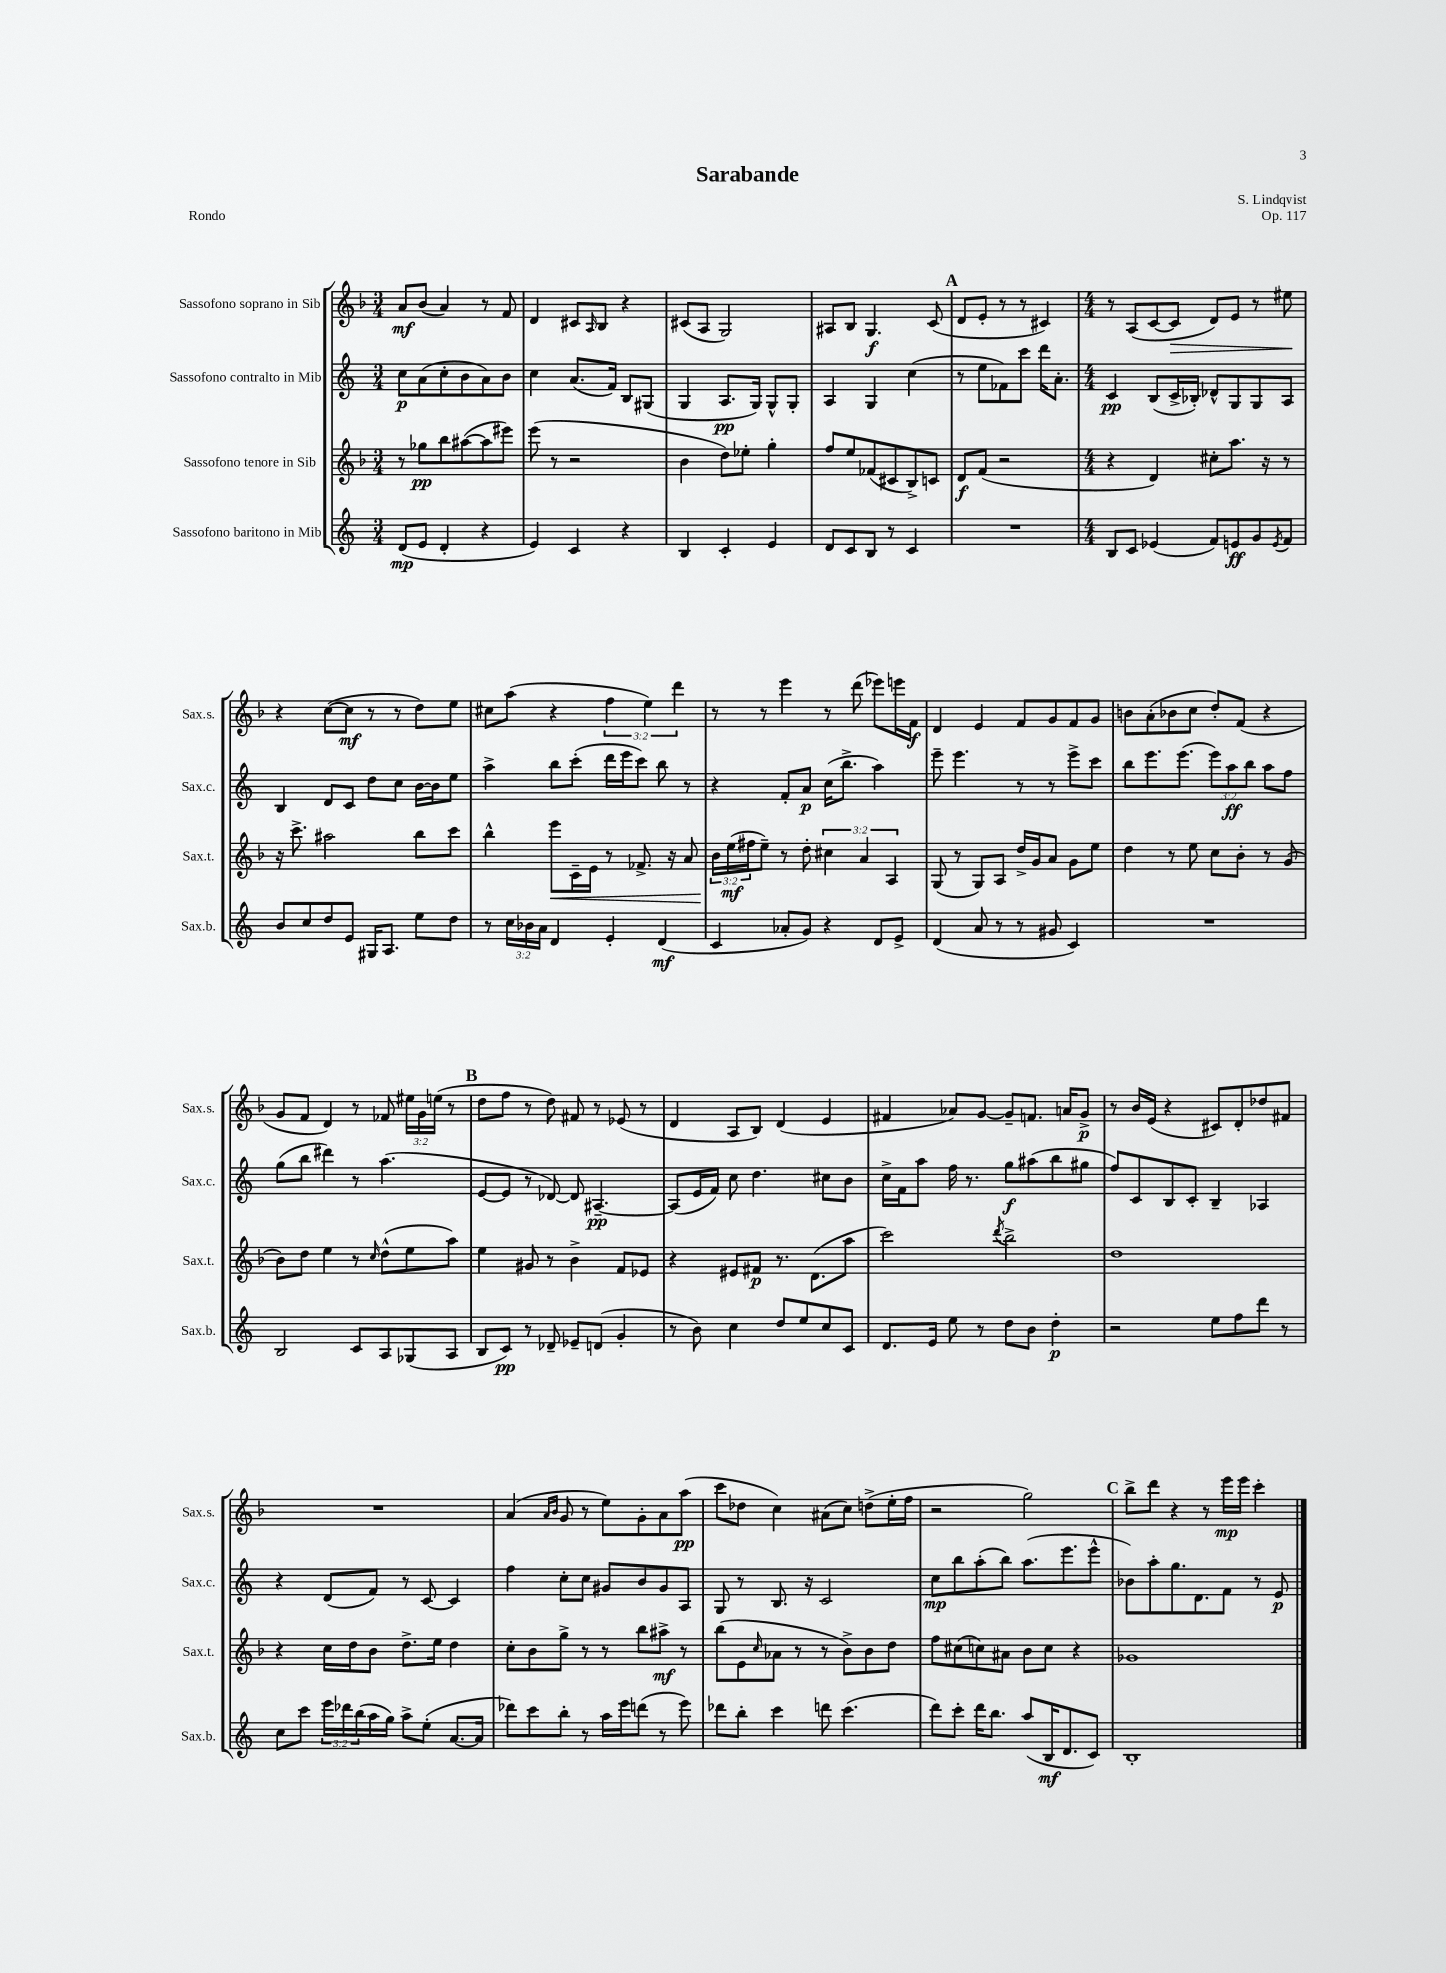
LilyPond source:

\header { title = "Sarabande" composer = "S. Lindqvist" opus = "Op. 117" piece = "Rondo" }
<<
\new StaffGroup <<
\new Staff = "s0" \with { instrumentName = "Sassofono soprano in Sib" shortInstrumentName = "Sax.s." } {
    \clef treble \key f \major \numericTimeSignature \time 3/4 \override Staff.TupletNumber.text = #tuplet-number::calc-fraction-text
    a'8\mf bes'8( a'4) r8 f'8 |
    d'4 cis'8 \grace { a16 } bes8 r4 |
    cis'8( a8 g2) |
    ais8 bes8 g4.\f c'8( |
    \mark \markup { \bold "A" } d'8 e'8-. r8 r8 cis'4) |
    \numericTimeSignature \time 4/4 r8 a8( c'8~ c'8\> d'8) e'8 r8 eis''8\! |
    r4 c''8~( c''8\mf r8 r8 d''8) e''8 |
    cis''8 a''8( r4 \tuplet 3/2 { f''4 e''4) d'''4 } |
    r8 r8 e'''4 r8 d'''8( ees'''8) e'''16 f'16\f |
    d'4 e'4 f'8 g'8 f'8 g'8 |
    b'8 a'8-.( bes'8 c''8 d''8-.) f'8( r4 |
    g'8 f'8 d'4) r8 fes'8 \tuplet 3/2 { eis''16 g'16 e''16( } r8 |
    \mark \markup { \bold "B" } d''8 f''8 r8 d''8) fis'8 r8 ees'8( r8 |
    d'4 a8 bes8) d'4( e'4 |
    fis'4 aes'8) g'8~ g'8-- f'8. a'16 g'8->\p |
    r8 bes'16 e'16( r4 cis'8) d'8-. des''8 fis'8 |
    R1 |
    a'4( \grace { a'16 bes'16 } g'8 r8 e''8) g'8-. a'8 a''8\pp( |
    c'''8 des''8 c''4) ais'8( c''8) d''8->( e''16-. f''16 |
    r2 g''2) |
    \mark \markup { \bold "C" } bes''8-> d'''8 r4 r8 e'''16\mp e'''16 c'''4-. \bar "|." |
}
\new Staff = "s1" \with { instrumentName = "Sassofono contralto in Mib" shortInstrumentName = "Sax.c." } {
    \clef treble \key c \major \numericTimeSignature \time 3/4 \override Staff.TupletNumber.text = #tuplet-number::calc-fraction-text
    c''8\p a'8( c''8-. b'8 a'8) b'8 |
    c''4 a'8.( f'16) b8 gis8( |
    g4 a8.\pp g16) g8-^ g8-. |
    a4 g4 c''4( |
    \mark \markup { \bold "A" } r8 e''8 fes'8) c'''8 d'''16 a'8.-. |
    \numericTimeSignature \time 4/4 c'4\pp b8( c'16-> bes16-.) des'8-^ g8 g8 a8 |
    b4 d'8 c'8 d''8 c''8 b'16~ b'16 e''8 |
    a''4-> b''8 c'''8-.( d'''16 e'''16 c'''8) b''8 r8 |
    r4 f'8-. a'8\p c''16( b''8.-> a''4) |
    e'''8-- e'''4. r8 r8 e'''8-> c'''8 |
    b''8 e'''8. e'''8.( \tuplet 3/2 { e'''8) a''8\ff b''8 } a''8 f''8 |
    g''8( b''8 dis'''4) r8 a''4.( |
    \mark \markup { \bold "B" } e'8~ e'8 r8 des'8~) des'8 ais4.~--\pp |
    ais8( e'16 f'16) c''8 d''4. cis''8 b'8 |
    c''16-> f'16 a''8 f''16 r8. g''8\f ais''8( b''8 gis''8 |
    f''8) c'8 b8 c'8-. b4-- aes4 |
    r4 d'8( f'8) r8 c'8~ c'4 |
    f''4 c''8-. c''8 gis'8 b'8 gis'8 a8 |
    g8 r8 b8. r16 c'2 |
    c''8\mp b''8 a''8-.( b''8) a''8.( e'''8. e'''8-^ |
    \mark \markup { \bold "C" } bes'8) a''8-. g''8. d'8. f'8 r8 e'8\p \bar "|." |
}
\new Staff = "s2" \with { instrumentName = "Sassofono tenore in Sib" shortInstrumentName = "Sax.t." } {
    \clef treble \key f \major \numericTimeSignature \time 3/4 \override Staff.TupletNumber.text = #tuplet-number::calc-fraction-text
    r8 ges''8\pp bes''8 ais''8~( ais''8 eis'''8) |
    e'''8( r8 r2 |
    bes'4 d''8) ees''8-. g''4-. |
    f''8 e''8 fes'8( cis'8 bes8->) c'8 |
    \mark \markup { \bold "A" } d'8\f f'8( r2 |
    \numericTimeSignature \time 4/4 r4 d'4) cis''8-. a''8. r16 r8 |
    r16 c'''8.-> ais''2 bes''8 c'''8 |
    bes''4-^ e'''8\< c'16-- e'16 r8 fes'8.-> r16 a'8 |
    \tuplet 3/2 { bes'16\! e''16\mf( fis''16 } e''8--) r8 d''8-. \tuplet 3/2 { cis''4 a'4 a4 } |
    g8( r8 g8) a8 d''16-> g'16 a'8 g'8 e''8 |
    d''4 r8 e''8 c''8 bes'8-. r8 g'8( |
    bes'8) d''8 e''4 r8 \grace { c''16 } d''8-^( e''8 a''8) |
    \mark \markup { \bold "B" } e''4 gis'8 r8 bes'4-> f'8 ees'8 |
    r4 eis'8 fis'8\p r8. d'8.( a''8 |
    c'''2) \acciaccatura { d'''8 } bes''2-> |
    d''1 |
    r4 c''16 d''16 bes'8 d''8.-> e''16 d''4 |
    c''8-. bes'8 g''8-> r8 r8 bes''8 ais''8->\mf r8 |
    bes''8( e'8 \grace { c''16 } aes'8 r8 r8 bes'8->) bes'8 d''8 |
    f''8 cis''8( c''8) ais'8 bes'8 c''8 r4 |
    \mark \markup { \bold "C" } ges'1 \bar "|." |
}
\new Staff = "s3" \with { instrumentName = "Sassofono baritono in Mib" shortInstrumentName = "Sax.b." } {
    \clef treble \key c \major \numericTimeSignature \time 3/4 \override Staff.TupletNumber.text = #tuplet-number::calc-fraction-text
    d'8\mp( e'8 d'4-. r4 |
    e'4) c'4 r4 |
    b4 c'4-. e'4 |
    d'8 c'8 b8 r8 c'4 |
    \mark \markup { \bold "A" } R2. |
    \numericTimeSignature \time 4/4 b8 c'8 ees'4( f'8) e'8\ff g'8 \acciaccatura { e'8 } f'8 |
    b'8 c''8 d''8 e'8 gis16 a8. e''8 d''8 |
    r8 \tuplet 3/2 { c''16 bes'16 a'16 } d'4 e'4-. d'4\mf( |
    c'4 aes'8-. g'8) r4 d'8 e'8-> |
    d'4( a'8 r8 r8 gis'8 c'4) |
    R1 |
    b2 c'8 a8 ges8( a8 |
    \mark \markup { \bold "B" } b8 c'8\pp) r8 des'8-- ees'8-- d'8( g'4-. |
    r8 b'8) c''4 d''8 e''8 c''8 c'8 |
    d'8. e'16 e''8 r8 d''8 b'8 d''4-.\p |
    r2 e''8 f''8 d'''8 r8 |
    c''8 c'''8 \tuplet 3/2 { e'''16 des'''16 b''16( } a''16 g''16) a''8-> e''8-.( a'8.~ a'16 |
    des'''8) c'''8 b''8-. r8 a''16 e'''16 d'''8( r8 e'''8) |
    des'''8 b''8-. c'''4 d'''8 c'''4.( |
    d'''8) c'''8-. d'''16 b''8. a''8( b16\mf d'8. c'8) |
    \mark \markup { \bold "C" } b1-. \bar "|." |
}
>>
>>
\layout { \context { \Score \remove "Bar_number_engraver" } }
